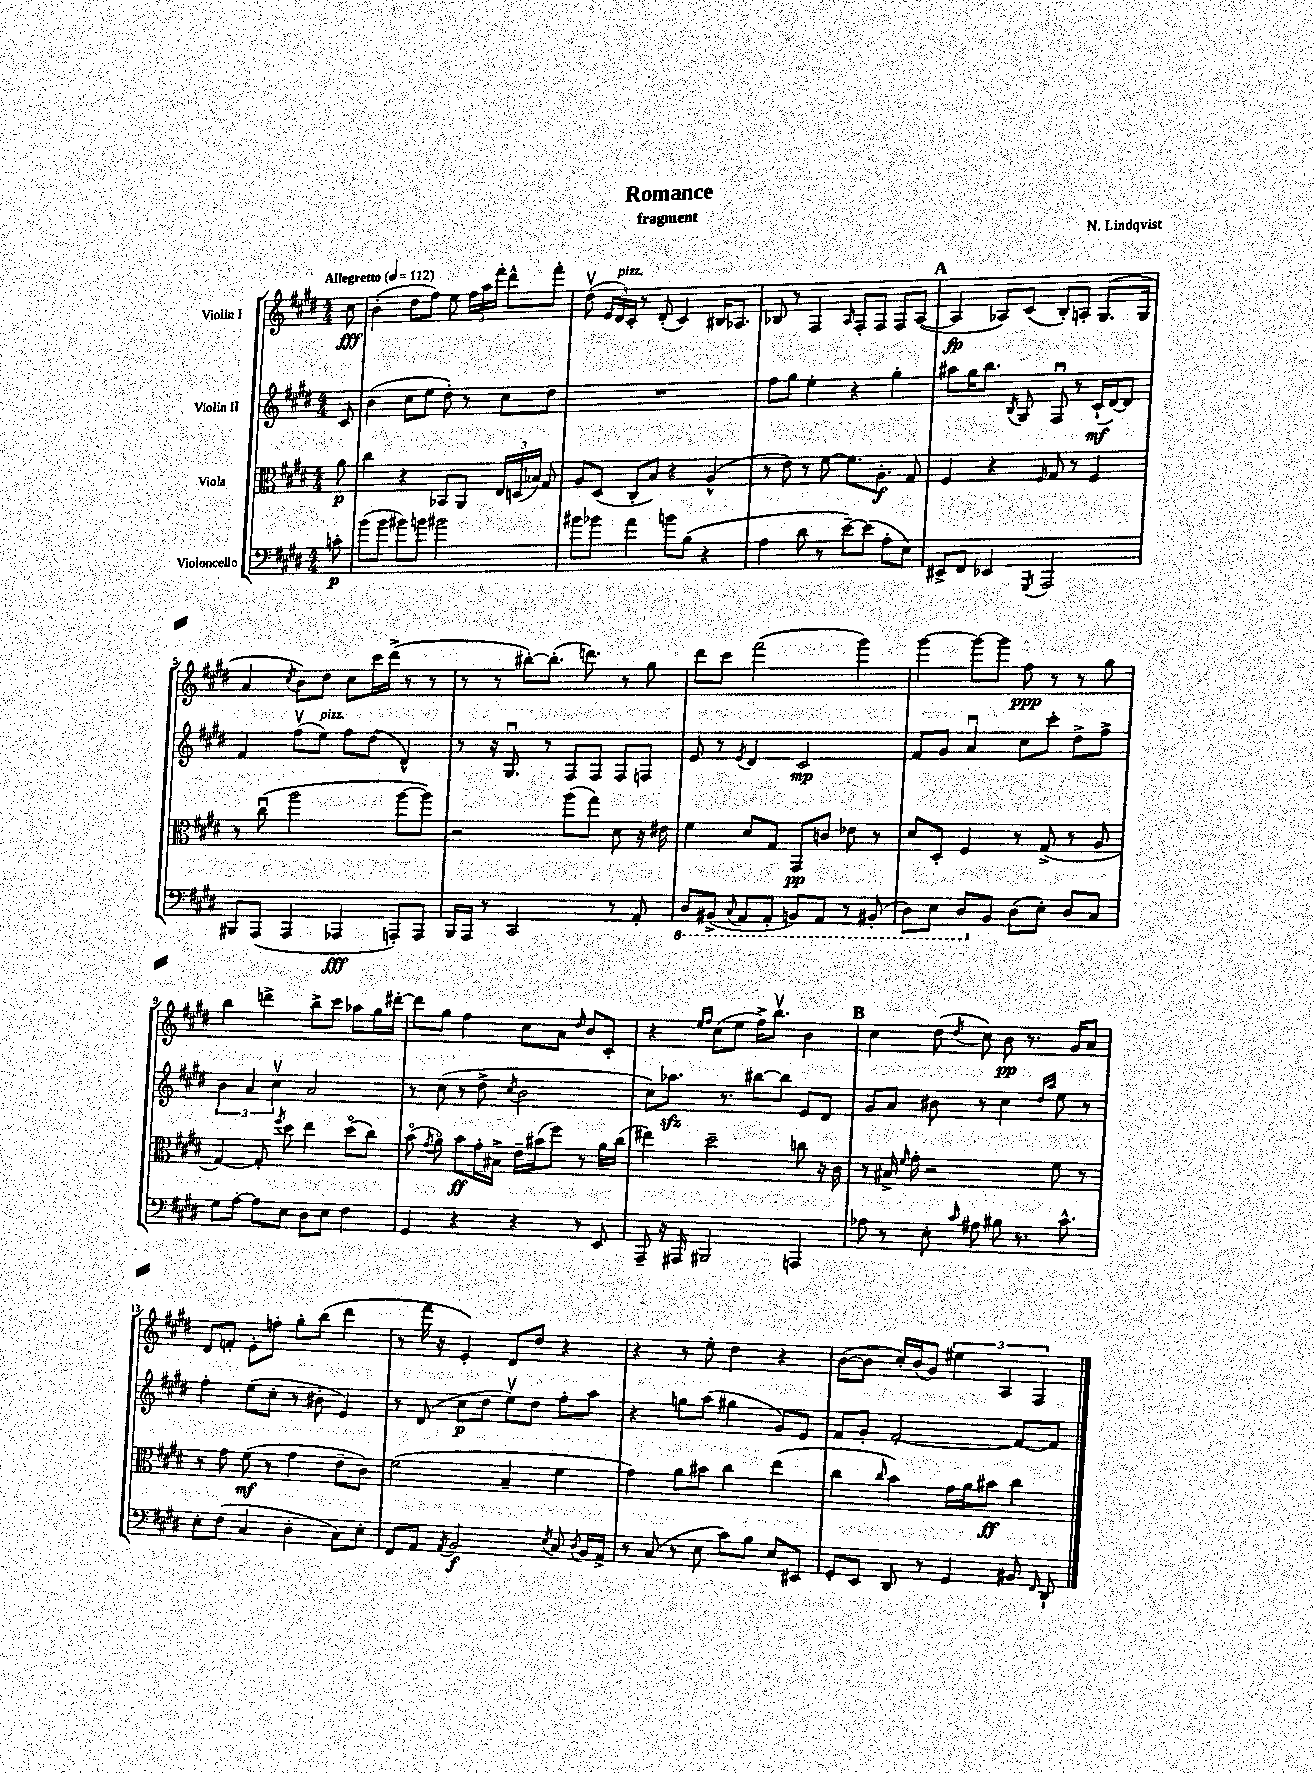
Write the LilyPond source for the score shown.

\header { title = "Romance" composer = "N. Lindqvist" subtitle = "fragment" }
<<
\new StaffGroup <<
\new Staff = "s0" \with { instrumentName = "Violin I" } {
    \clef treble \key e \major \numericTimeSignature \time 4/4 \partial 8 \tempo "Allegretto" 4 = 112
    \autoBeamOff cis''8\fff |
    b'4-.( dis''8[ fis''8]) e''8 \tuplet 3/2 { fis''16[ a''16 fis'''16]-. } dis'''8[-^ fis'''8]-. |
    dis''8\upbow( \tuplet 3/2 { e'16[ dis'16^\markup { \italic "pizz." }) cis'16]-. } r8 dis'8-.( cis'4) bis16[ aes8.] |
    bes8 r8 fis4 \grace { a16 } fis8[-. fis8] fis8[ a8]~( |
    \mark \markup { \bold "A" } a4\fp aes8[) cis'8]( b8[-.) a8]-. gis8.[( gis16] |
    a'4 \acciaccatura { cis''8 } b'8[) dis''8] cis''8[ cis'''16 dis'''16]->( r8 r8 |
    r8 r8 bis''8[~-.) bis''8.]-.( d'''8.) r8 gis''8 |
    dis'''8[ cis'''8] fis'''2( gis'''4) |
    gis'''4~ gis'''8[~ gis'''8] fis''8\ppp r8 r8 gis''8 |
    b''4 d'''4-> b''8[-> cis'''8] aes''8[ gis''16 dis'''16]~-. |
    dis'''8[ gis''8] fis''4 cis''8[ a'8] \grace { dis''16 } b'8[ cis'8]-. |
    r4 \grace { e''16[ fis''16] } cis''8[( e''8] fis''16[->) b''8.]\upbow b'4 |
    \mark \markup { \bold "B" } cis''4 dis''8( \acciaccatura { dis''8 } cis''8) b'8\pp r8. gis'16[ a'8] |
    dis'8[ f'8]-. e'8[-. f''8]-. gis''8[-. b''8]( dis'''4 |
    r8 fis'''16 r16 e'4-.) dis'8[ dis''8] r4 |
    r4 r8 e''8-. dis''4 r4 |
    b'8[~( b'8] cis''16[-.) b'16( gis'8]) \tuplet 3/2 { eis''4 a4 fis4 } \bar "|." |
}
\new Staff = "s1" \with { instrumentName = "Violin II" } {
    \clef treble \key e \major \numericTimeSignature \time 4/4 \partial 8
    \autoBeamOff cis'8 |
    b'4( cis''8[ e''8] dis''8-.) r8 cis''8[ dis''8] |
    R1 |
    fis''8[ gis''8] e''4-. r4 gis''4-. |
    \mark \markup { \bold "A" } ais''8[ gis''16 b''8.] \acciaccatura { b8 } gis8 fis8\downbow r8 cis'16[-!\mf( dis'16~) dis'8] |
    fis'4 fis''8[\upbow( e''8]^\markup { \italic "pizz." }) fis''8[ dis''8]( dis'4-^) |
    r8 r16 gis8.\downbow r8 fis8[ fis8] fis8[ f8] |
    e'8 r8 \acciaccatura { e'8 } dis'4 cis'2\mp |
    fis'8[ gis'8] a'4\downbow cis''8[ cis'''8]-. dis''8[-> fis''8]-> |
    \tuplet 3/2 { b'4 a'4 cis''4\upbow } a'2 |
    r8 cis''8( r8 dis''8-> \acciaccatura { cis''8 } b'2 |
    cis''8[) aes''8.]\sfz r8. bis''8[~ bis''8] e'8[ dis'8] |
    \mark \markup { \bold "B" } gis'8[ a'8] bis'8 r8 cis''4 \grace { dis''16[ a''16] } e''8 r8 |
    fis''4-. e''8[( cis''8]-. r8 bis'8-. e'4) |
    r8 dis'8( cis''8[\p dis''8] e''8[\upbow) dis''8] fis''8[-. a''8] |
    r4 g''8[ a''8]( gis''4 gis'8[) e'8] |
    fis'8[ gis'8]-. fis'2~-. fis'8[~ fis'8] \bar "|." |
}
\new Staff = "s2" \with { instrumentName = "Viola" } {
    \clef alto \key e \major \numericTimeSignature \time 4/4 \partial 8
    \autoBeamOff a'8\p |
    cis''4 r4 bes,8[ a,8] \tuplet 3/2 { e16[ d16( bes16]) } gis8 |
    a8[ dis8]( cis8[-. b8]) r4 a4-^( |
    r8 e'8) r8 fis'8~ fis'8.[ a8.]-.\f gis8 |
    \mark \markup { \bold "A" } fis4 r4 \grace { fis16 } gis8 r8 fis4 |
    r8 cis''8\downbow( a''2 a''8[~ a''8]) |
    r2 a''8[( gis''8]) dis'8 r16 eis'16 |
    fis'4 dis'8[ gis8] gis,8[\pp c'8] ees'8 r8 |
    dis'8[ dis8]-. fis4 r8 gis8->( r8 a8 |
    gis4~) gis8-. \acciaccatura { fis''8 } dis''8 e''4 dis''8[\flageolet( cis''8]) |
    b'8\flageolet( \acciaccatura { gis'8 } a'8\flageolet) b'8[\ff gis'16-. bis16]-> e'16[-- bis'16( fis''8]) r8 a'16[ cis''16]( |
    eis''4) dis''2-- c''8 r16 cis'16 |
    \mark \markup { \bold "B" } r8 bis16-> \grace { fis'16 } gis'16-. r2 fis'8 r8 |
    r8 gis'8 fis'8\mf( r8 gis'4 e'8[-- cis'8]) |
    fis'2( b4-- fis'4 |
    gis'4) a'8[ bis'8] cis''4 e''4( |
    cis''4 \grace { cis''16 } b'4) gis'16[ a'16 bis'8]\ff cis''4 \bar "|." |
}
\new Staff = "s3" \with { instrumentName = "Violoncello" } {
    \clef bass \key e \major \numericTimeSignature \time 4/4 \partial 8
    \autoBeamOff c'8-.\p |
    b'8[( b'8] bis'8[) b'8] bis'2 |
    bis'8[ bes'8] a'4 b'8[ b8]( r4 |
    a4 dis'8 r8 e'8[~--) e'8]( a8[-. e8]) |
    \mark \markup { \bold "A" } eis,8[-> fis,8] ees,4 \acciaccatura { gis,,8 } a,,2 |
    bis,,8[ a,,8]( a,,4 aes,,4\fff a,,8[-.) a,,8] |
    b,,16[ a,,16] r8 cis,2 r8 a,8-. |
    \ottava #-1 dis,8[ bis,,8]->( \appoggiatura { cis,8 } a,,8[ a,,8]-. b,,8[) a,,8] r8 bis,,8-.( |
    dis,8[) e,8] dis,8[ \ottava #0 b,8] dis8[( e8]-.) dis8[ cis8] |
    gis8[ a8]~-. a8[ e8] dis8[ e8] fis4 |
    gis,4 r4 r4 r8 e,8 |
    a,,8-- r16 ais,,16 bis,,2 a,,4 |
    \mark \markup { \bold "B" } aes8 r8 e8-. \grace { cis'16 } ais8 bis8 r8. cis'8.-^ |
    e8[-. fis8]( cis4 dis4-. cis8[) e8]-. |
    fis,8[ a,8] \acciaccatura { a,8 } b,2\f \acciaccatura { e8 } cis8 \acciaccatura { dis8 } b,16[ a,16]-> |
    r8 cis8( r8 e8 cis'8[) b8] e8[ eis,8] |
    gis,8[-. e,8] dis,8 r8 gis,4 bis,8 \grace { fis,16 } dis,8-! \bar "|." |
}
>>
>>
